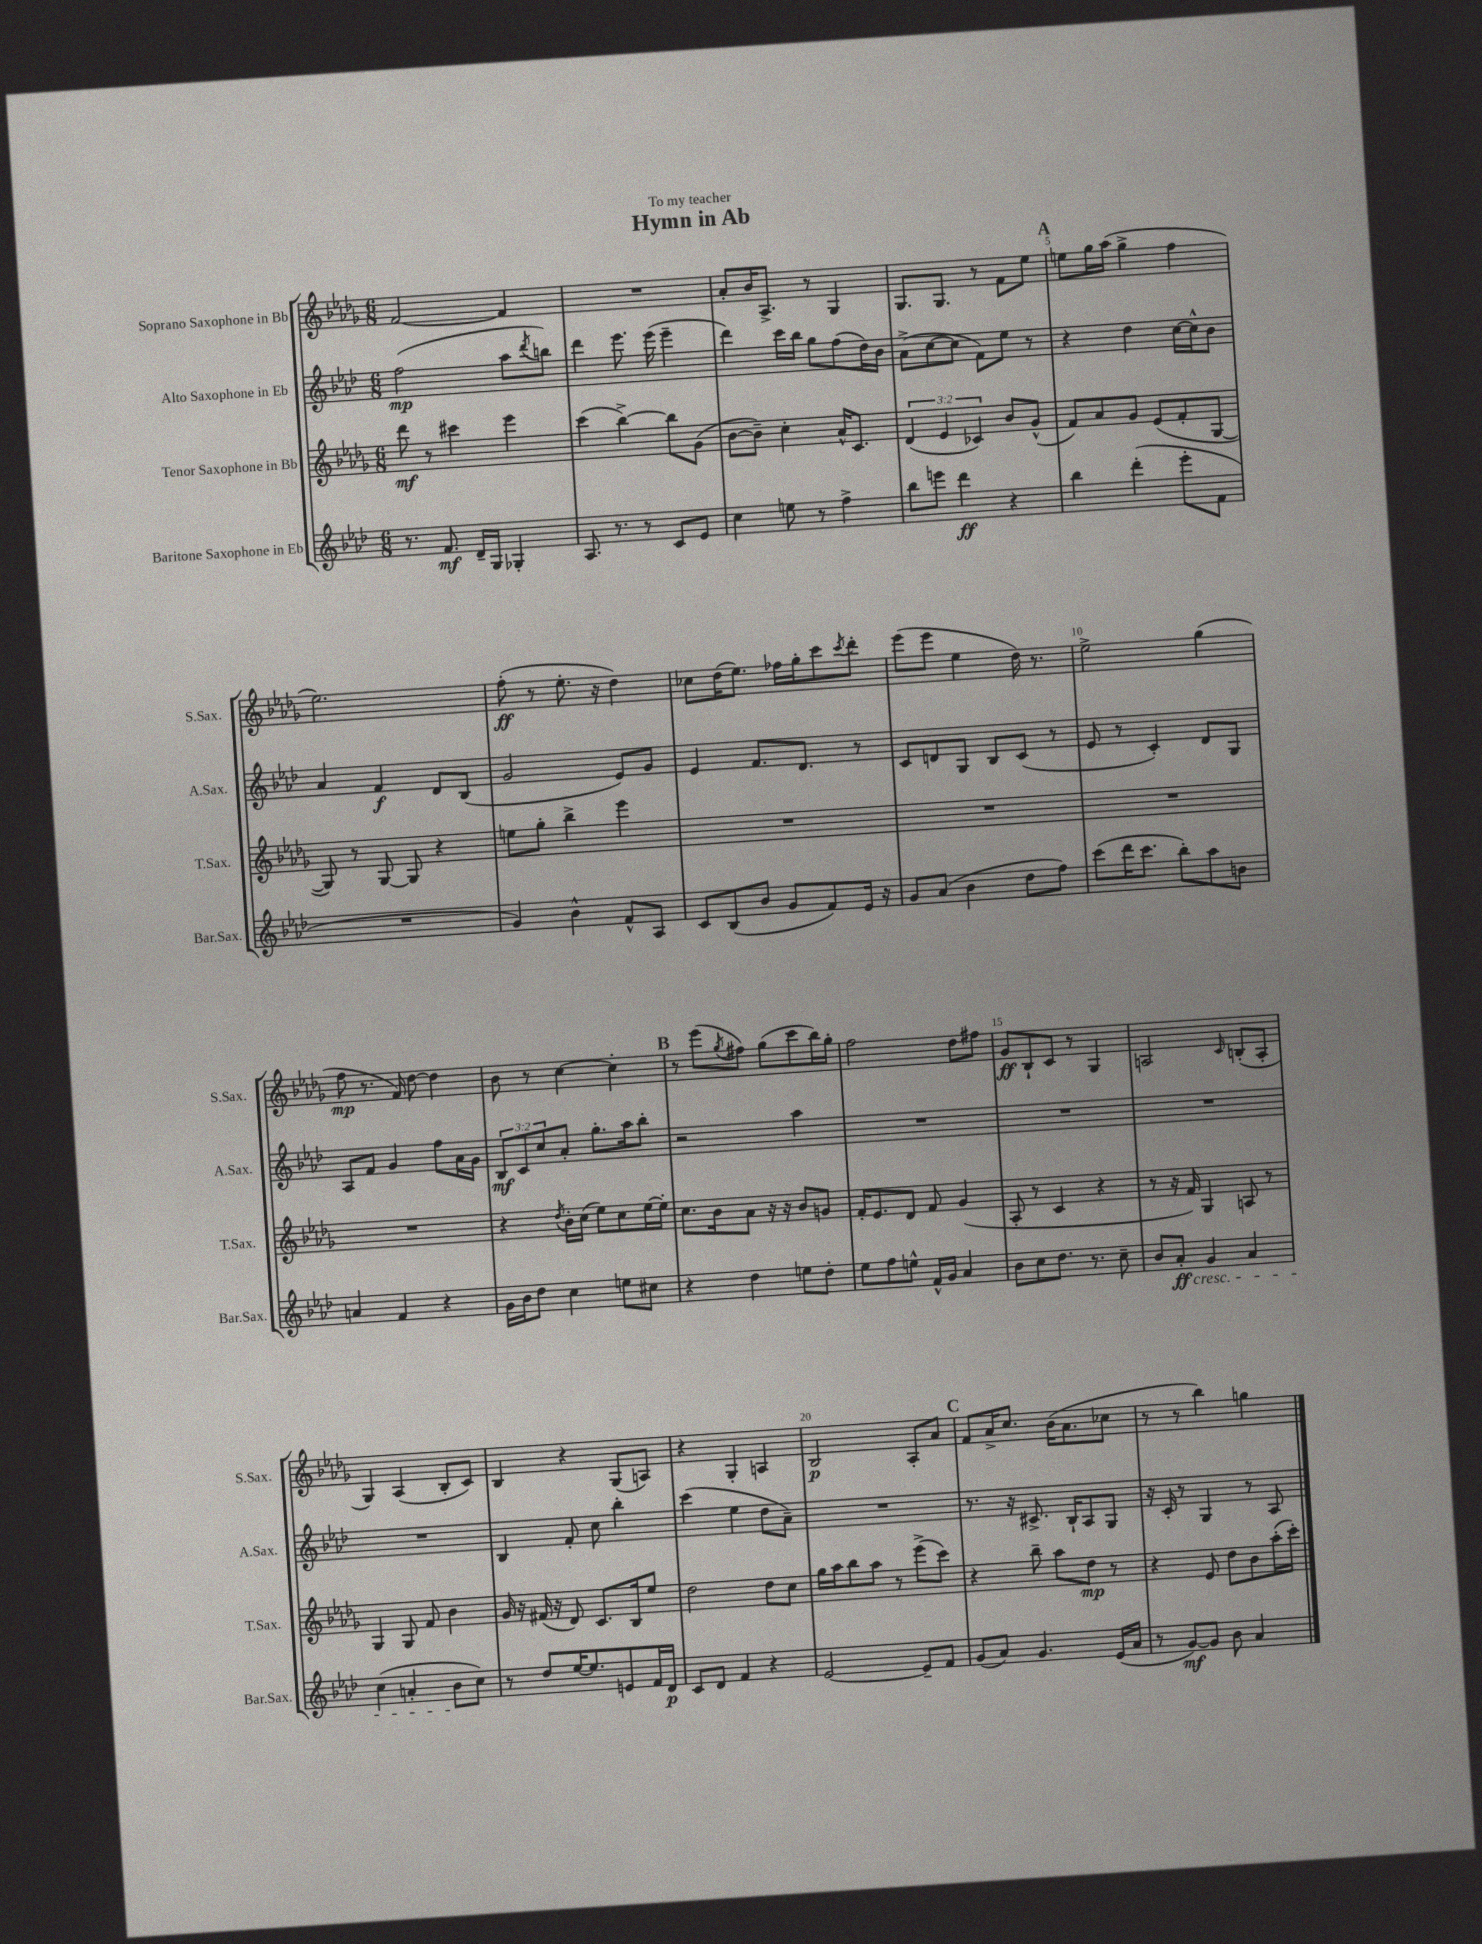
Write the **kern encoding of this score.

**kern	**kern	**kern	**kern
*staff4	*staff3	*staff2	*staff1
*clefG2	*clefG2	*clefG2	*clefG2
*k[b-e-a-d-]	*k[b-e-a-d-g-]	*k[b-e-a-d-]	*k[b-e-a-d-g-]
*M6/8	*M6/8	*M6/8	*M6/8
8.r	8ddd-\	(2ff\	[2f/
.	8r	.	.
8.f/	.	.	.
.	4ccc#\	.	.
16d-~/LL	.	.	.
16G/JJ	.	.	.
4G-'/	4eee-\	8aa-\L	4f/]
.	.	8qddd-/	.
.	.	8bb\J)	.
=	=	=	=
8.A-/	(4ccc\	4ddd-\	2.r
8.r	.	.	.
.	[4bb-^\)	8.eee-\	.
8r	.	.	.
.	.	(16eee-\	.
8c/L	8bb-\]L	4eee-~\	.
8e-/J	(8g-\J	.	.
=	=	=	=
4cc\	[8b-\L	4ddd-\)	8a-'/L
.	8b-~\]J)	.	16b-/K
.	.	.	8.A-^/J
8ee\	4cc'\	16ccc\LL	.
.	.	16bb-\JJ	.
8r	.	8gg\L	8r
4ff^\	16a-^^/LK	(8ff\	4G-/
.	8.c/J	.	.
.	.	16dd-\L)	.
.	.	16b-\JJ	.
=	=	=	=
8bb-\L	(6d-/	(8a-^\L	8.G-/L
8eee\J	.	[8cc\	.
.	6e-/	.	.
.	.	.	8.G-/J
4ddd-\	.	8cc\]J	.
.	6c-/)	.	.
.	.	8f\L)	8r
4r	8b-/L	8ee-\J	8f\L
.	(8g-^^/J	8r	8ee-\J
=	=	=	=
4bb-\	8f/L)	4r	8ee\L
.	8a-/	.	16gg-\L
.	.	.	(16aa-\JJ
(4ddd-'\	8g-/J	4dd-\	4gg-^\
.	(8e-/L	.	.
8eee-'\L	8f'/	[16cc\LL	4ff\
.	.	16cc^^\]J	.
8f\J	[8G-/J	8b-\J	.
=	=	=	=
2.r	8G-/])	4a-/	2.ee-\)
.	8r	.	.
.	[8G-/	4f/	.
.	8G-/]	.	.
.	4r	8d-/L	.
.	.	(8B-/J	.
=	=	=	=
4g/)	8ee\L	2g/	(8ff'\
.	8gg-'\J	.	8r
4b-^^\	4bb-^\	.	8.ee-'\
.	.	.	16r
8f^^/L	4eee-\	8e-/L)	4dd-\)
8A-/J	.	8g/J	.
=	=	=	=
8c/L	2.r	4e-/	8cc-\L
(8B-/	.	.	(16dd-\K
.	.	.	8.ee-\J)
8b-/J	.	8.f/L	.
8g/L	.	.	16ff-\LL
.	.	8.d-/J	16gg-'\J
8f/)	.	.	8ccc\
.	.	.	8qccc/
16e-/Jk	.	8r	8ddd-'\J
16r	.	.	.
=	=	=	=
8g/L	2.r	8c/L	(8eee-\L
(8a-/J	.	8d/	8eee-\J
4b-\	.	8G/J	4ee-\
.	.	8B-/L	.
8dd-\L	.	(8c/J	16dd-\)
.	.	.	8.r
8ff\J)	.	8r	.
=	=	=	=
(8ccc\L	2.r	8e-/	2ee-^\
16ddd-\K	.	8r	.
8.ccc\J	.	.	.
.	.	4c'/)	.
8bb-'\L)	.	.	.
8aa-\	.	8d-/L	(4gg-\
8b\J	.	8G/J	.
=	=	=	=
4a/	2.r	8A-/L	8ff\
.	.	8f/J	8.r
4f/	.	4g/	.
.	.	.	16f/)
.	.	.	[8dd-\
4r	.	8ff\L	4dd-\]
.	.	16a-\L	.
.	.	16g\JJ	.
=	=	=	=
16g\LL	4r	12B-/L	8b-\
16b-\J	.	.	.
.	.	12c/	.
8dd-\J	.	.	8r
.	.	12cc/	.
.	8qdd-/	.	.
4cc\	16b-'\LL	8a-'/J	[4cc\
.	(16cc\JJ	.	.
.	8ee-\L)	8.gg'\L	.
8ee\L	8cc\	.	4cc'\]
.	.	16aa-\k	.
8cc#\J	[16ee-\L	8bb-'\J	.
.	16ee-'\]JJ	.	.
=	=	=	=
4r	8.cc\L	2r	8r
.	.	.	(8eee-\L
.	16b-\k	.	.
.	.	.	8qgg-/
4dd-\	8a-\J	.	8ff#\J)
.	16r	.	(8gg-\L
.	16r	.	.
8ee\L	8b-/L	4aa-\	8ccc\
8dd-'\J	8g/J	.	16bb-\L)
.	.	.	16gg-'\JJ
=	=	=	=
8ee-\L	16f'/LK	2.r	2ff\
.	8.e-/	.	.
8ff\	.	.	.
8ee^^\J	8d-/J	.	.
16f^^/LL	8f/	.	.
16g/JJ	.	.	.
4a-/	(4g-/	.	8dd-\L
.	.	.	8ff#\J
=	=	=	=
8b-\L	8A-'/	2.r	8g-/L
8cc\	8r	.	8B-`/
8.dd-\J	4c/	.	8c/J
.	.	.	8r
8.r	.	.	.
.	4r	.	4G-/
8cc~\	.	.	.
=	=	=	=
8b-/L	8r	2.r	2A/
8a-'/J	16r	.	.
.	16f/)	.	.
4g/	4G-/	.	.
.	.	.	16qqc/
4a-/	8A/	.	(8B'/L
.	8r	.	8A'/J
=	=	=	=
(4cc\	4G-/	2.r	4G-/)
4a'/	8G-/	.	(4A-/
.	8f/	.	.
8b-\L	4b-\	.	8B-'/L
8cc\J)	.	.	8c/J)
=	=	=	=
8r	16g-/	4B-/	4B-/
.	16r	.	.
8dd-/L	(16f#/	.	.
.	16r	.	.
[16ee-/K	8d-/)	8f'/	4r
8.ee-/]	.	.	.
.	8.c/L	8cc\	.
8e/	.	4bb-'\	(8G-/L
.	16B-/k	.	.
16f/L	8ee-/J	.	8A/J)
16d-/JJ	.	.	.
=	=	=	=
8c/L	2dd-\	(4ccc\	4r
8d-/J	.	.	.
4f/	.	4ee-\	4G-'/
4r	8dd-\L	8dd-\L	4A/
.	8cc\J	8a-~\J)	.
=	=	=	=
[2e-/	16gg-\LL	2.r	2B-/
.	16aa-\J	.	.
.	8bb-\	.	.
.	8aa-\J	.	.
.	8r	.	.
8e-~/]L	(8eee-^\L	.	8A-'/L
8f/J	8ccc\J)	.	8a-/J
=	=	=	=
(8g/L	4r	8.r	8f/L
8a-/J)	.	.	16a-^/K
.	.	16r	8.cc/J
4.g/	8bb-~\	8.c#^/	.
.	8aa-\L	.	(16b-\LK
.	.	16B-`/LK	8.a-\
.	8dd-\J	8A-/	.
(16e-/LL	8r	8G/J	8cc-\J
16a-/JJ	.	.	.
=	=	=	=
8r	4r	16r	8r
.	.	16c'/	.
[8g/L)	.	8r	8r
8g/]J	8e-/	4G/	4bb-\)
8b-\	8dd-\L	.	.
4a-/	8b-\	8r	4gg\
.	(16aa-'\L	8A-/	.
.	16ccc'\JJ)	.	.
==	==	==	==
*-	*-	*-	*-
